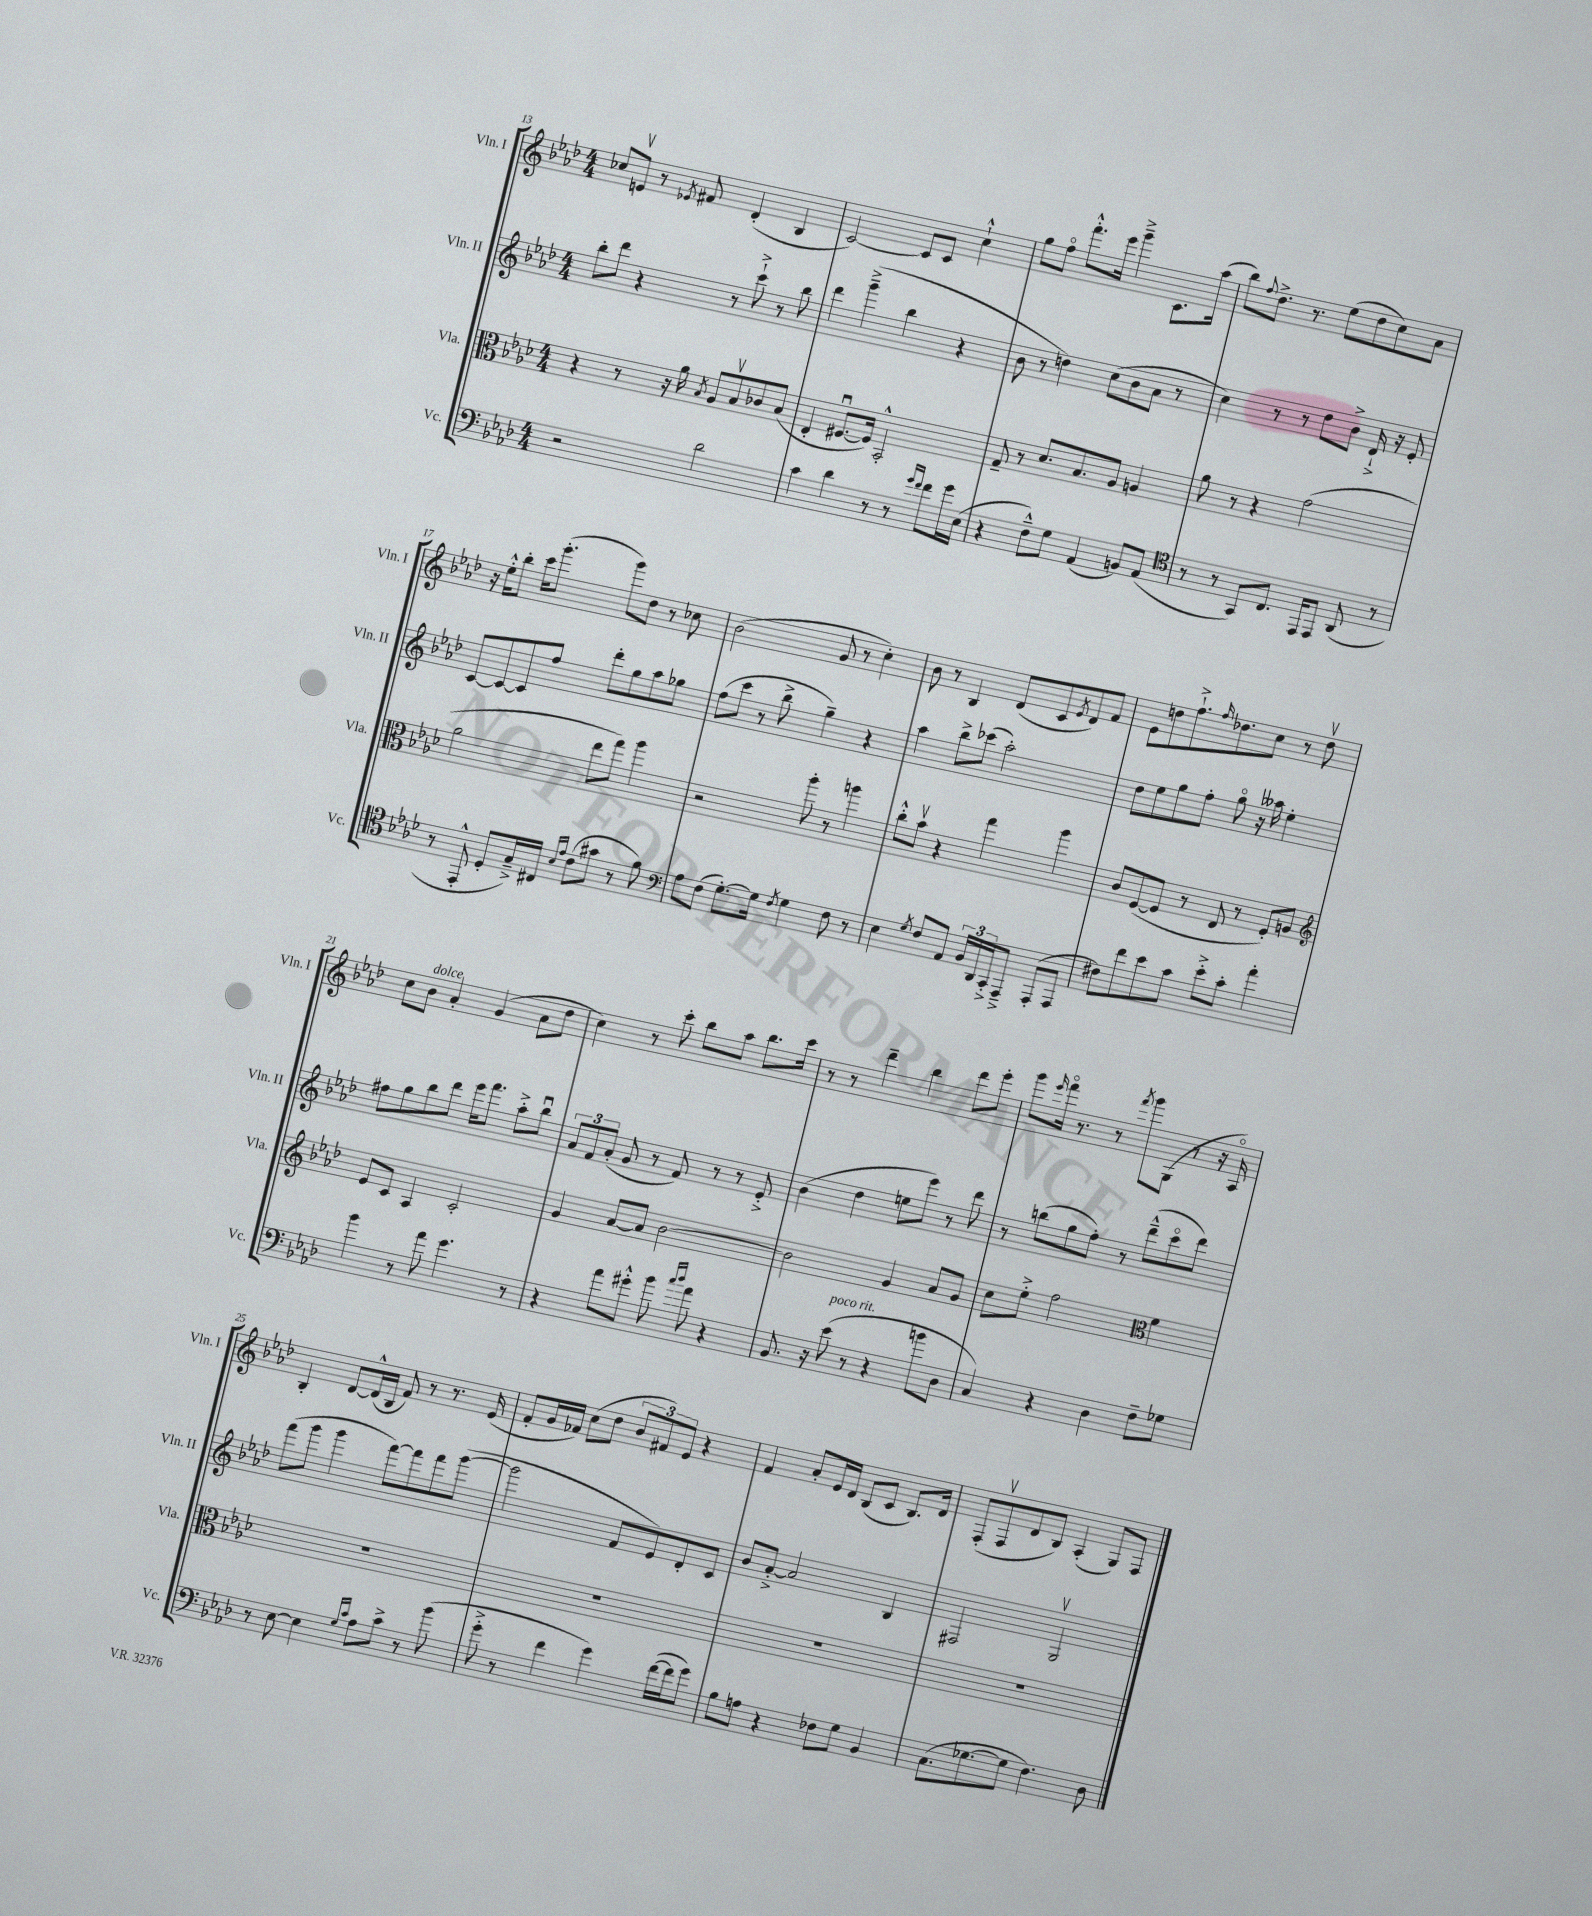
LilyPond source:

<<
\new StaffGroup <<
\new Staff = "s0" \with { instrumentName = "Vln. I" shortInstrumentName = "Vln. I" } {
    \clef treble \key aes \major \numericTimeSignature \time 4/4
    ces''8 e'8\upbow r8 \acciaccatura { ees'8 } fis'8 des'4-.( bes4 |
    c'2~) c'8 c'8 c''4-!-^ |
    g''8 f''8\flageolet f'''8.-.-^ ees'''16 g'''4---> c'8. aes''16( |
    bes''8) \appoggiatura { f''8 } des''8.-> r8. ees''8( des''8 c''8) aes'8 |
    r16 ees''16-.-^ bes''8-. c'''16 g'''8.-.( g'''8) des''8 r8 ces''8 |
    bes'2( g'8 r8 c''4-.) |
    bes'8 r8 bes4 des'8( c'8 \acciaccatura { ees'8 } des'8) f'8 |
    ees'8 d''8 f''8.-!-> \grace { f''16 } des''8. c''8 r8 des''8\upbow |
    c''8 bes'8^\markup { \italic "dolce" } aes'4-. g'4( aes'8 des''8 |
    c''4) r8 c'''8-. bes''8 aes''8 bes''8. c'''16 |
    r8 r8 des'''4-- bes''4 des'''8 ees'''8-. |
    g'''8 \grace { ees'''16 } f'''16\flageolet r8. r8 \acciaccatura { f'''8 } g'''8 g8( r8 r16 aes16\flageolet) |
    bes4-. des'8~ des'16-^( bes16 f'8) r8 r8. ees'16( |
    f'8-. g'16 fes'16) c''8( des''8 \tuplet 3/2 { bes'8 fis'8) ees'8 } r4 |
    f'4 aes'8-. ees'16 des'16 bes8( c'8 bes8.) des'16 |
    f8-.( f8\upbow des'8 bes8) aes4-.( g8) f8 \bar "|." |
}
\new Staff = "s1" \with { instrumentName = "Vln. II" shortInstrumentName = "Vln. II" } {
    \clef treble \key aes \major \numericTimeSignature \time 4/4
    bes''8-. des'''8 r4 r8 c'''8-!-> r8 bes''8 |
    des'''4 g'''4--->( bes''4 r4 |
    bes'8 r8 d''4) c''8( bes'8 aes'8 r8 |
    c''4) r8 r8 des''8 bes'8-> des'16-!-> r16 ees'8-. |
    c'8~ c'8~ c'8 f''8 des'''8-. g''8 aes''8 ges''8 |
    f''8( c'''8 r8 bes''8-> g''4--) r4 |
    aes''4 bes''8-> ces'''8( aes''2-.) |
    des''8 ees''8 g''8 f''8-. g''8\flageolet r16 aeses''16 ees''4-. |
    fis''8 g''8 bes''8 des'''8 ees'''16 f'''8. aes''8-.-> bes''8\downbow |
    \tuplet 3/2 { aes'8 f'8 aes'8-.( } g'8 r8 f'8) r8 r8 ees'8-.-> |
    bes'4( des''4 e''8 ees'''8) r8 des'''8 |
    r8 b''8( g''8 f''8-.) r8 des'''8---^( c'''8\flageolet des'''8) |
    f'''8( g'''8 g'''4 f'''8~) f'''8 f'''8 g'''8~( |
    g'''2 f'8 ees'8) des'8-. c'8 |
    bes'8 aes'8~-.-> aes'2 bes4 |
    fis2 g2\upbow \bar "|." |
}
\new Staff = "s2" \with { instrumentName = "Vla." shortInstrumentName = "Vla." } {
    \clef alto \key aes \major \numericTimeSignature \time 4/4
    r4 r8 r16 aes'16 \acciaccatura { bes8 } aes8 bes8\upbow ces'8 bes8( |
    ees4-. fis8.~\downbow fis16) bes,2-.-^ |
    g8-- r8 des'8. bes8. aes8 a4 |
    aes'8 r8 r4 g'2( |
    aes'2 ees''8 g''8) aes''4 |
    r2 aes''8-. r8 a''4 |
    c''8-.-^ bes'8\upbow r4 g''4 aes''4 |
    c'8 f8~( f8 r8 ees8 r8 f8-.) a8 |
    \clef treble ees'8 c'8 aes4 c'2-. |
    g'4 aes'8~ aes'8 bes'2~ |
    bes'2 g'4 aes'8 g'8 |
    c''8 ees''8-.-> f''2 \clef alto f'4 |
    R1 |
    R1 |
    R1 |
    R1 \bar "|." |
}
\new Staff = "s3" \with { instrumentName = "Vc." shortInstrumentName = "Vc." } {
    \clef bass \key aes \major \numericTimeSignature \time 4/4
    r2 des'2 |
    c'4 des'4 r8 r8 \grace { g'16 f'16 } f'8 g'16 ees16( |
    r4 f8---^) g8 aes,4( b,8) aes,8( |
    \clef tenor r8 r8 g,8) c8. ees,16 ees,8 aes,8( r8 |
    r8 ees,8-.-^ des8-. g16--->) cis16 \grace { bes16 ees'16 } c'8( gis'8 r8 f'8) |
    \clef bass aes8 f8( g8.~-.) g16 \acciaccatura { f8 } g4 f8 r8 |
    ees4 \acciaccatura { g8 } f8 aes,8 \tuplet 3/2 { bes,16 des,16 c,16-.-> } aes,,8---> aes,,8-.( aes,,8 |
    fis8) f'8 ees'8 c'8 ees'8-.-> c'8-. aes'4-. |
    bes'4 r8 aes'8 g'4. r8 |
    r4 aes'8 gis'8-.-^ bes'8 \grace { c''16 des''16 } aes'8 r4 |
    bes,8. r16 ees'8^\markup { \italic "poco rit." }( r8 r4 b'8 des8 |
    c4) r4 des4 f8-- ges8 |
    r8 ees8~ ees4 \grace { g16 c'16 } aes8 c'8-> r8 bes'8( |
    g'8-.-> r8 f'4 g'4) f'16~( f'16 g'8) |
    bes8 a8 r4 fes8 g8 bes,4 |
    c8.( ges8.~ ges8 f4.) des8 \bar "|." |
}
>>
>>
\layout { \context { \Score currentBarNumber = #13 } }
